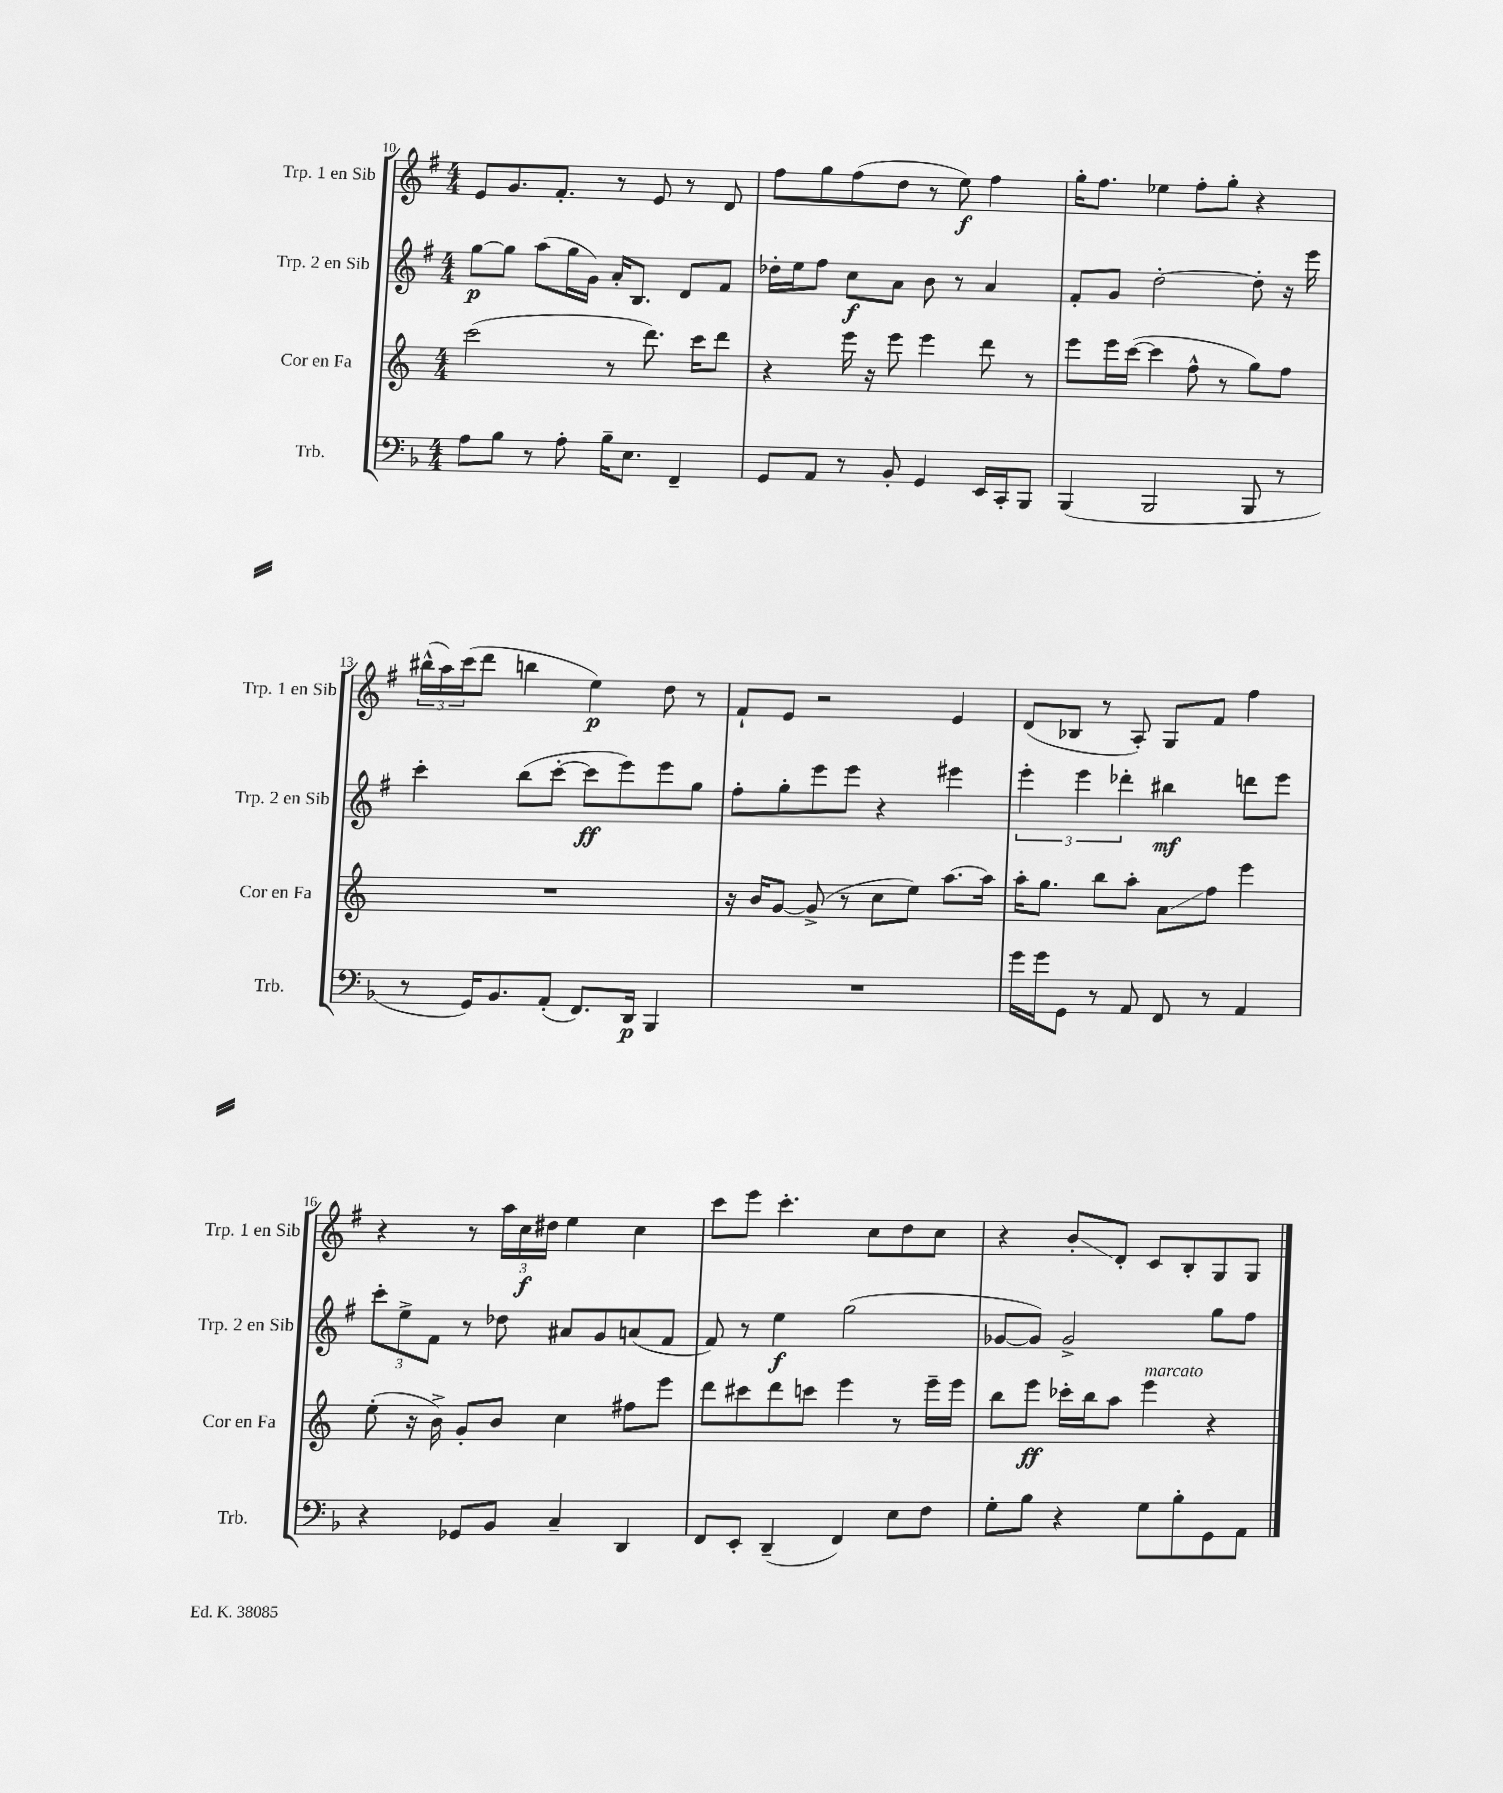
<<
\new StaffGroup <<
\new Staff = "s0" \with { instrumentName = "Trp. 1 en Sib" shortInstrumentName = "Trp. 1 en Sib" } {
    \clef treble \key g \major \numericTimeSignature \time 4/4
    e'8 g'8. fis'8.-. r8 e'8 r8 d'8 |
    fis''8 g''8 fis''8( d''8 r8 e''8\f) fis''4 |
    g''16-. fis''8. ees''4 fis''8-. g''8-. r4 |
    \tuplet 3/2 { bis''16-^( a''16) c'''16( } d'''8 b''4 e''4\p) d''8 r8 |
    fis'8-! e'8 r2 e'4 |
    d'8( bes8 r8 a8-.) g8 fis'8 fis''4 |
    r4 r8 \tuplet 3/2 { a''16 c''16\f dis''16 } e''4 c''4 |
    c'''8 e'''8 c'''4.-. c''8 d''8 c''8 |
    r4 b'8-.\glissando d'8-. c'8 b8-. g8 g8 \bar "|." |
}
\new Staff = "s1" \with { instrumentName = "Trp. 2 en Sib" shortInstrumentName = "Trp. 2 en Sib" } {
    \clef treble \key g \major \numericTimeSignature \time 4/4
    g''8~\p g''8 a''8( g''16 g'16) a'16-. b8. d'8 fis'8 |
    des''16-. e''16 fis''8 c''8\f a'8 b'8 r8 a'4 |
    fis'8-. g'8 d''2~-. d''8-. r16 e'''16 |
    c'''4-. b''8( c'''8~-. c'''8\ff e'''8) e'''8 g''8 |
    fis''8-. g''8-. e'''8 e'''8 r4 eis'''4 |
    \tuplet 3/2 { e'''4-. e'''4 des'''4-. } bis''4\mf d'''8 e'''8 |
    \tuplet 3/2 { c'''8-. e''8-> fis'8 } r8 des''8 ais'8 g'8 a'8( fis'8 |
    fis'8) r8 e''4\f g''2( |
    ges'8~ ges'8) ges'2-> g''8 fis''8 \bar "|." |
}
\new Staff = "s2" \with { instrumentName = "Cor en Fa" shortInstrumentName = "Cor en Fa" } {
    \clef treble \key c \major \numericTimeSignature \time 4/4
    c'''2( r8 d'''8.) c'''16 d'''8 |
    r4 e'''16 r16 e'''8 e'''4 d'''8 r8 |
    e'''8 e'''16 c'''16~( c'''4 f''8-^ r8 g''8) f''8 |
    R1 |
    r16 b'16 g'8~ g'8->( r8 c''8 e''8) a''8.~ a''16 |
    a''16-. g''8. b''8 a''8-. a'8\glissando f''8 e'''4 |
    e''8-.( r16 b'16->) g'8-. b'8 c''4 fis''8 e'''8 |
    d'''8 cis'''8 d'''8 c'''8 e'''4 r8 e'''16-- e'''16 |
    b''8 e'''8\ff ces'''16-. b''16 a''8 e'''4^\markup { \italic "marcato" } r4 \bar "|." |
}
\new Staff = "s3" \with { instrumentName = "Trb." shortInstrumentName = "Trb." } {
    \clef bass \key f \major \numericTimeSignature \time 4/4
    a8 bes8 r8 a8-. bes16-- e8. f,4-- |
    g,8 a,8 r8 bes,8-. g,4 e,16 c,16-. bes,,8 |
    bes,,4( bes,,2 bes,,8 r8 |
    r8 g,16) bes,8. a,8-.( f,8.) d,16\p bes,,4 |
    R1 |
    g'16 g'16 g,8 r8 a,8 f,8 r8 a,4 |
    r4 ges,8 bes,8 c4-- d,4 |
    f,8 e,8-. d,4--( f,4) e8 f8 |
    g8-. bes8 r4 g8 bes8-. g,8 a,8 \bar "|." |
}
>>
>>
\layout { \context { \Score currentBarNumber = #10 } }
